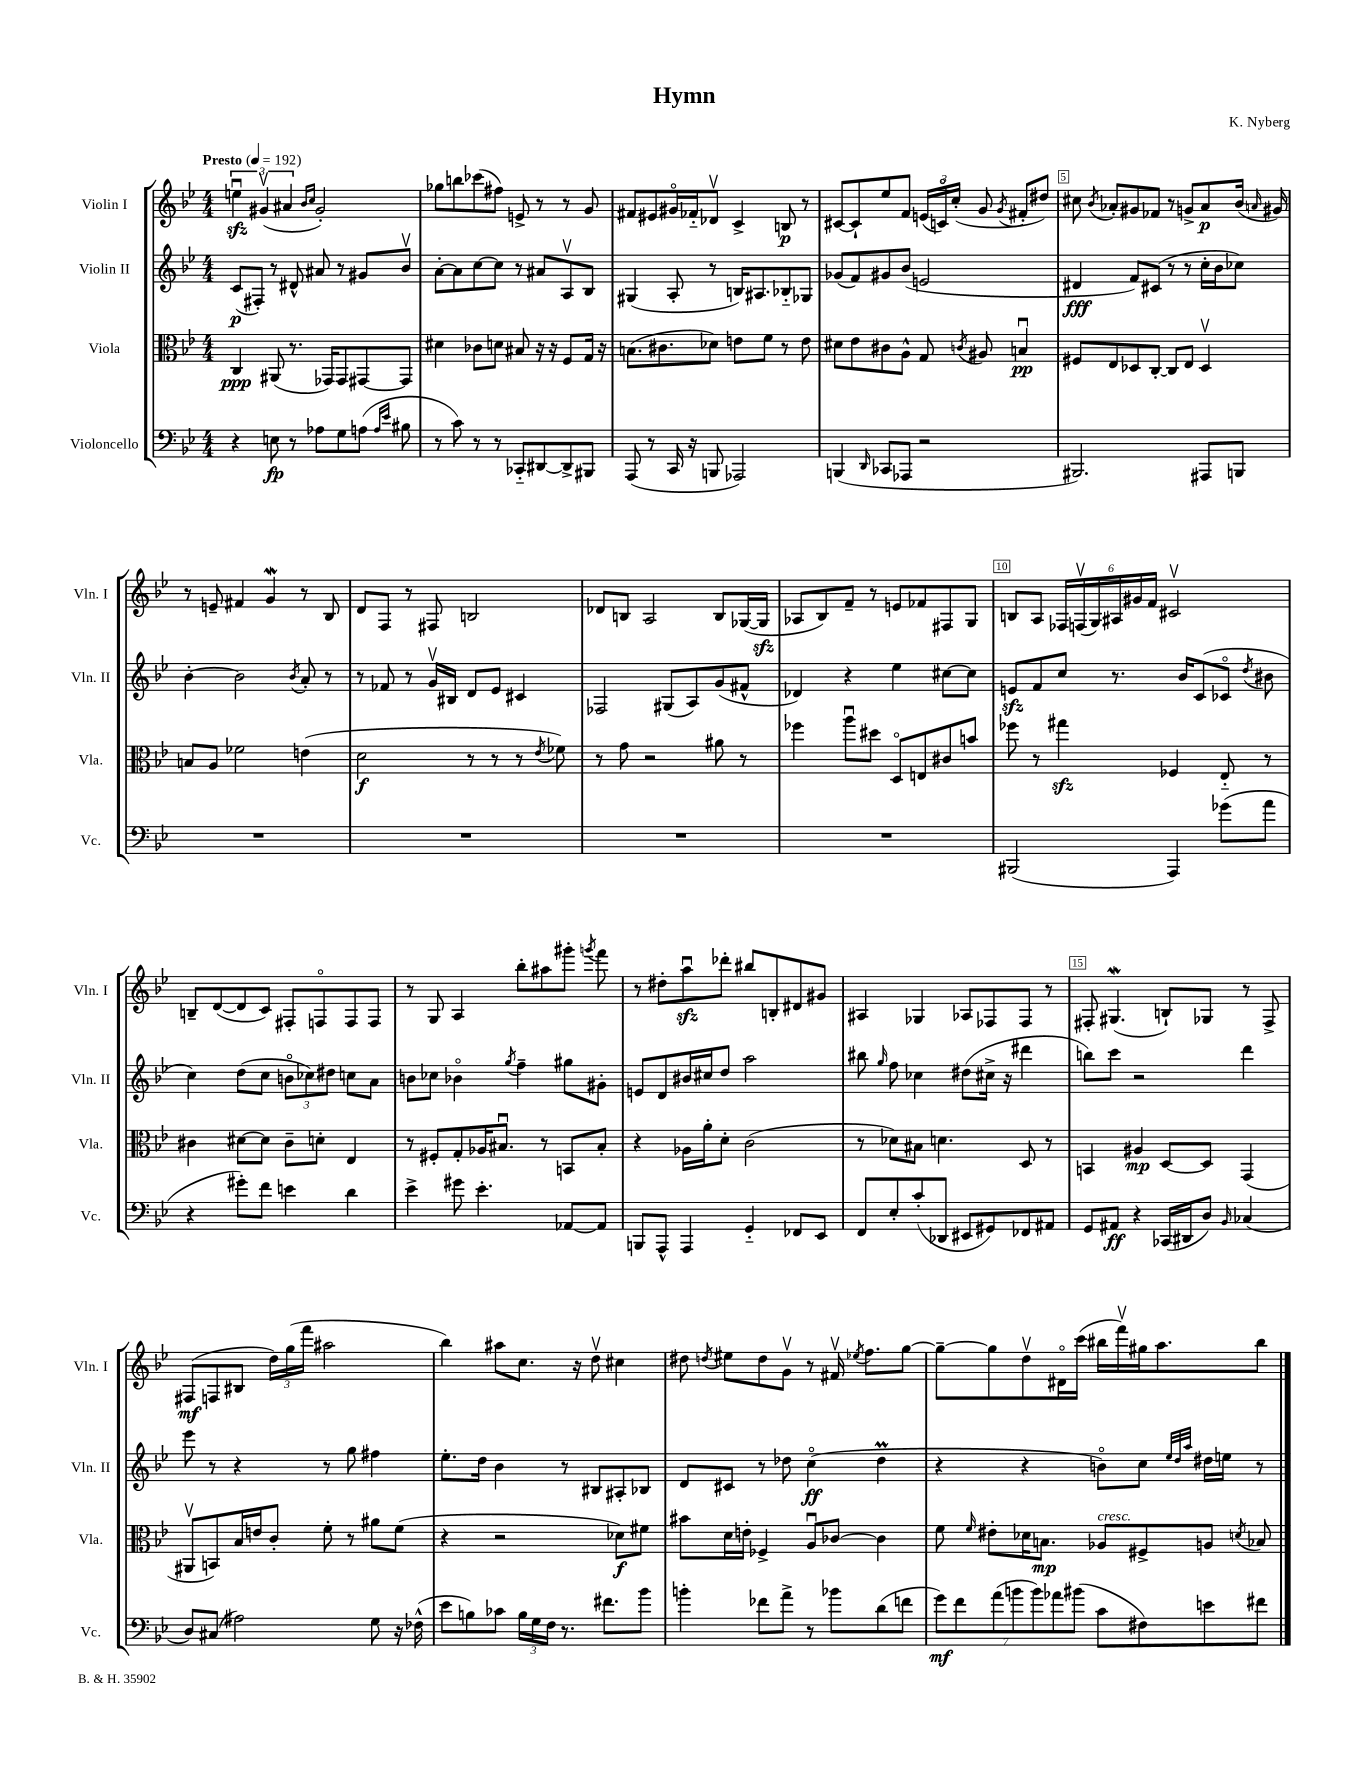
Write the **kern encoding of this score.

**kern	**kern	**kern	**kern
*staff4	*staff3	*staff2	*staff1
*clefF4	*clefC3	*clefG2	*clefG2
*k[b-e-]	*k[b-e-]	*k[b-e-]	*k[b-e-]
*M4/4	*M4/4	*M4/4	*M4/4
*MM192	*MM192	*MM192	*MM192
4r	4C	(8c	6eeu
.	.	8F#')	.
.	.	.	(6g#v
8E	(8AA#	8r	.
.	.	.	6a#
8r	8.r	8d#^^	.
.	.	.	16qqb-
.	.	.	16qqcc
8A-	.	8a#	2g#')
.	16GG-)	.	.
8G	8GG-	8r	.
(8A	[8GG#	8g#	.
16qqA	.	.	.
16qqe-	.	.	.
8B#	8GG#]	8b-v	.
=	=	=	=
8r	4d#	[8a'	8gg-
8c)	.	8a]	8bb
8r	8c-	[8cc	(8ccc-
8r	8d	8cc]	8ff#)
8CC-'~	8B#	8r	8e^
[8DD#	16r	8a#	8r
.	16r	.	.
8DD#^]	8F	8Av	8r
8BBB#	16G	8B-	8g
.	16r	.	.
=	=	=	=
(8AAA	(8.B	(4G#	8f#
8r	.	.	8e#
.	8.c#	.	.
16CC	.	8A'	16g#o
16r	.	.	16f-'~
8BBB	8d-)	8r	8d-v
2AAA-)	8e	16B)	4c^
.	.	8.A#	.
.	8f	.	.
.	8r	8B-'~	8B
.	8e	8G-	8r
=	=	=	=
(4BBB	8d#	(8g-	[8c#
.	8e-	8f)	8c#`]
16qqDD	.	.	.
8CC-	8c#	8g#	8ee-
8AAA-	8A^^	(8b-	8f
2r	8G	2e	(24e
.	.	.	24co)
.	.	.	(24cc'
.	8qc	.	.
.	8A#	.	8g
.	.	.	8qg
.	4Bu	.	8f#'
.	.	.	8dd#)
=	=	=	=
2.BBB#)	8F#	4d#	8cc#
.	.	.	8qb-
.	8E-	.	8a-'
.	8D-	8f)	8g#
.	[8C'	(8c#	8f-
.	8C]	8r	8r
.	8E-	8r	8g^
8AAA#	4D-v	16cc'	8a-
.	.	16b-	.
8BBB	.	8cc-)	(16b-
.	.	.	16qqa
.	.	.	16g#)
=	=	=	=
1r	8B	[4b-'	8r
.	8A	.	8e~
.	2f-	2b-]	4f#
.	.	.	4g
.	.	8qb-	.
.	(4e	8a'	8r
.	.	8r	8B-
=	=	=	=
1r	2d	8r	8d
.	.	8f-	8F
.	.	8r	8r
.	.	16gv	8F#
.	.	16B#	.
.	8r	8d	2B
.	8r	8e-	.
.	8r	4c#	.
.	8qe-	.	.
.	8f-)	.	.
=	=	=	=
1r	8r	2F-	8d-
.	8g	.	8B
.	2r	.	2A
.	.	(8G#	.
.	.	8A)	.
.	8a#	(8g	8B
.	8r	8f#^^	([16G-
.	.	.	16G-]
=	=	=	=
1r	4ff-	4d-)	8A-
.	.	.	8B-)
.	8aau	4r	8f~
.	8dd#	.	8r
.	8Do	4ee-	8e
.	8E	.	8f-
.	8c#	[8cc#	8F#
.	8b	8cc#]	8G
=	=	=	=
(2BBB#	8ff-	8e	8B
.	8r	8f	8A
.	4gg#	8cc	24F-
.	.	.	(24Fv
.	.	.	24G)
.	.	8.r	24A#
.	.	.	24g#
.	.	.	24f
4AAA)	4F-	.	2c#v
.	.	16b-	.
.	.	(8c	.
(8g-	8E-'~	8c-o	.
.	.	8qdd	.
8a	8r	8b#	.
=	=	=	=
4r	4c#	4cc)	8B~
.	.	.	([8d
8g#')	[8d#	(8dd	8d]
8f	8d#]	8cc	8c)
4e	8c#~	12bo	8F#'
.	.	12cc-)	.
.	8d'	.	8Fo
.	.	12dd#	.
4d	4E-	8cc	8F
.	.	8a	8F
=	=	=	=
4e-^	8r	8b	8r
.	8F#'	8cc-	8G
8g#	8G'	4b-o	4A
4.e-'	16A-	.	.
.	8.B#u	.	.
.	.	8qgg	.
.	.	4ff~	8bb-'
.	8r	.	8aa#
[8AA-	8BB	8gg#	8ggg#'
.	.	.	8qggg
8AA-]	8B#'	8g#'	8fff
=	=	=	=
8BBB	4r	8e	8r
8AAA^^	.	8d	8dd#'
4AAA	16A-	16b#	8aau
.	16a'	16cc#	.
.	8d'	8dd	8ddd-'
4GG'~	(2c	2aa	8bb#
.	.	.	8B'
8FF-	.	.	8d#
8EE-	.	.	8g#
=	=	=	=
8FF	8r	8bb#	4A#
.	.	16qqgg	.
8E-'	8d-)	8ff	.
(8c'	8B#	4cc-	4G-
8DD-	4.d	.	.
8EE#	.	(8dd#	8A-
8GG#)	.	16cc#^	8F-
.	.	16r	.
8FF-	8D	4ddd#	8F-
8AA#	8r	.	8r
=	=	=	=
8GG	4BB	8bb)	8F#'
8AA#	.	8ccc	(4.G#
4r	4A#	2r	.
(16CC-	[8D	.	8B`)
16DD#	.	.	.
8D)	8D]	.	8G-
16qqBB-	.	.	.
(4C-	(4GG	4ddd	8r
.	.	.	8F#^
=	=	=	=
8D)	8AA#v	8eee-	(8F#
(8C#	8BB)	8r	8F
2A#)	16B-	4r	8B#
.	16e	.	.
.	8c'	.	24dd)
.	.	.	(24gg
.	.	.	24fff
.	8f'	8r	2aa#
.	8r	8gg	.
8G	8a#	4ff#	.
16r	(8f	.	.
(16F-^^	.	.	.
=	=	=	=
8e-	4r	8.ee-'	4bb-)
8B)	.	.	.
.	.	16dd	.
8c-	2r	4b-	8aa#
24B	.	.	8.cc
24G	.	.	.
24F	.	.	.
8.r	.	8r	.
.	.	.	16r
.	.	8B#	8ddv
8.f#	.	.	.
.	8d-)	8A#'	4cc#
8b-	8f#	8B-	.
=	=	=	=
4b'	8b#	8d	8dd#
.	.	.	8qdd
.	16d	8c#	8ee#
.	16e'	.	.
8f-	4F-^	8r	8dd
8a^	.	8dd-	8gv
8r	8Au	(4cco	8r
8b-	[8c-	.	16f#v
.	.	.	8qee-
.	.	.	8.ff
(8d	4c-]	4dd-	.
8f	.	.	[8gg
=	=	=	=
14g)	8f	4r	8gg~_
14f	.	.	.
.	16qqf	.	.
.	8e#'	.	8gg]
(14a	.	.	.
14b	.	.	.
.	16d-	4r	8ddv
14b)	.	.	.
.	8.B	.	.
14a-	.	.	.
.	.	.	16d#o
(14b#	.	.	.
.	.	.	(16ccc
8c	8A-	8bo)	16bb#
.	.	.	16fffv)
8F#)	8F#^	8cc	16gg#
.	.	.	8.aa
.	.	32qqee-	.
.	.	32qqdd	.
.	.	32qqaa	.
8e	8A	16dd#	.
.	.	16ee	.
.	8qd	.	.
8f#	8B-	8r	8bb#
==	==	==	==
*-	*-	*-	*-
